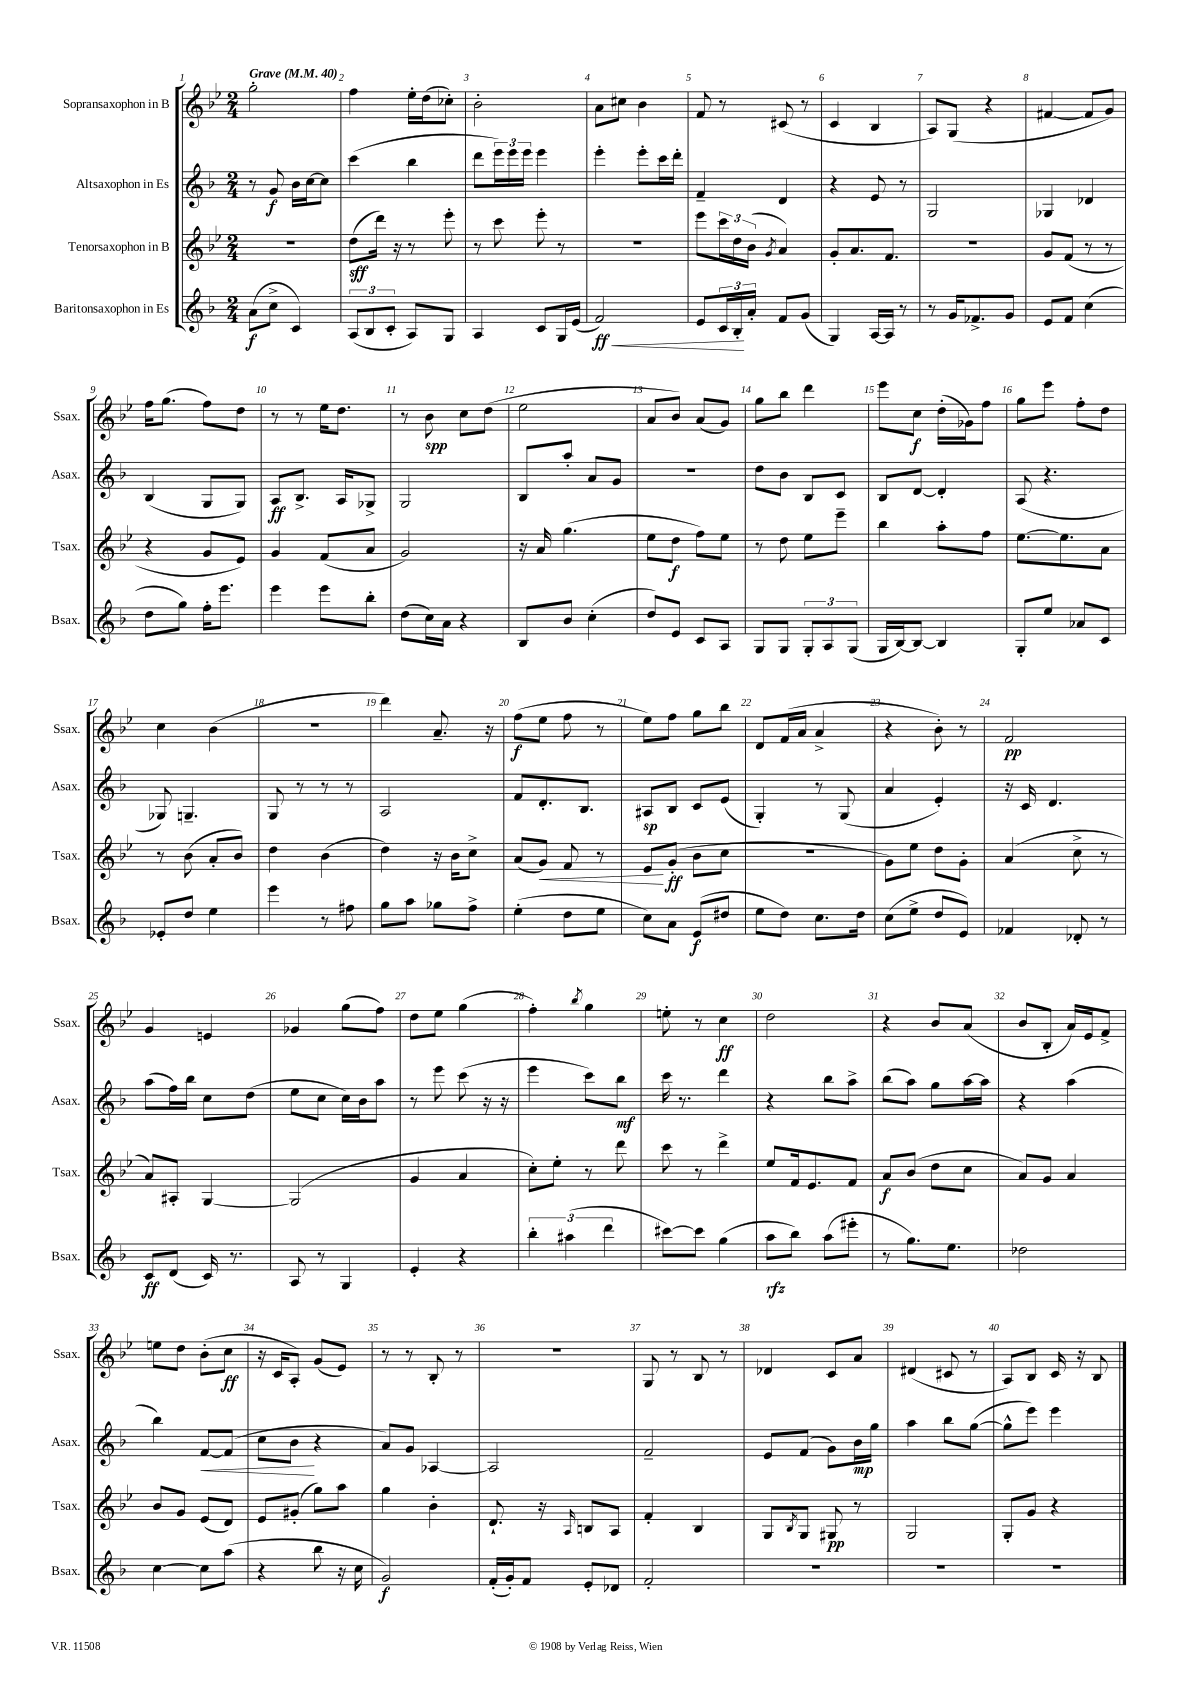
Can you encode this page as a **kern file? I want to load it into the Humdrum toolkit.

**kern	**kern	**kern	**kern
*staff4	*staff3	*staff2	*staff1
*clefG2	*clefG2	*clefG2	*clefG2
*k[b-]	*k[b-e-]	*k[b-]	*k[b-e-]
*M2/4	*M2/4	*M2/4	*M2/4
*MM40	*MM40	*MM40	*MM40
(8a\L	2r	8r	2gg'\
8cc^\J	.	8g/	.
4c/)	.	16b-\LL	.
.	.	[16cc\J	.
.	.	8cc\]J	.
=	=	=	=
(12A/L	(8dd\L	(4ccc\	4ff\
12B-/	.	.	.
.	16ddd\Jk)	.	.
12c'/J	.	.	.
.	16r	.	.
8A/L)	8r	4bb-\	16ee-'\LL
.	.	.	(16dd\J
8G/J	8eee-'\	.	8cc-'\J)
=	=	=	=
4A/	8r	8ddd\L	2b-'\
.	8ccc\	24eee\L)	.
.	.	24eee\	.
.	.	24eee\JJ	.
8c/L	8eee-'\	4eee\	.
16G/L	8r	.	.
(16e/JJ	.	.	.
=	=	=	=
2f/)	2r	4eee'\	8a\L
.	.	.	8cc#\J
.	.	8eee'\L	4b-\
.	.	16ccc\L	.
.	.	16ddd'\JJ	.
=	=	=	=
8e/L	8eee-\L	4f~/	8f/
24c/L	24ccc\L	.	8r
24B-'/	24dd\	.	.
24a'/JJ	(24b-\JJ	.	.
.	8qg/	.	.
8f/L	4a/)	4d/	(8c#/
(8g/J	.	.	8r
=	=	=	=
4G/)	8g'/L	4r	4c/
.	8.a/	.	.
[16A/LL	.	8e/	4B-/
16A/]JJ	8.f/J	.	.
8r	.	8r	.
=	=	=	=
8r	2r	2G/	8A/L)
16g/LK	.	.	(8G/J
8.f-^/	.	.	.
.	.	.	4r
8g/J	.	.	.
=	=	=	=
8e/L	8g/L	4G-/	[4f#/
8f/J	(8f/J	.	.
(4cc\	8r	4d-/	8f#/]L
.	8r	.	8g/J)
=	=	=	=
8dd\L	4r	(4B-/	16ff\LK
.	.	.	(8.gg\J
8gg\J)	.	.	.
16ff'\LK	8g/L	8G/L	8ff\L)
8.eee\J	.	.	.
.	8e-/J)	8G/J)	8dd\J
=	=	=	=
4eee\	4g/	8A/L	8r
.	.	8.B-^/J	8r
8eee\L	(8f/L	.	16ee-\LK
.	.	16A/LK	8.dd\J
8bb-'\J	8a/J	8G-^/J	.
=	=	=	=
(8dd\L	2g/)	2G/	8r
16cc\L)	.	.	8b-\
16a\JJ	.	.	.
4r	.	.	8cc\L
.	.	.	(8dd\J
=	=	=	=
8B-/L	16r	8B-/L	2ee-\
.	16a/	.	.
8b-/J	(4.gg\	8aa'/J	.
(4cc'\	.	8a/L	.
.	.	8g/J	.
=	=	=	=
8dd/L)	8ee-\L	2r	8a/L
8e/J	8dd\J	.	8b-/J)
8c/L	8ff\L)	.	(8a/L
8A/J	8ee-\J	.	8g/J)
=	=	=	=
8G/L	8r	8dd\L	8gg\L
8G/J	8dd\	8b-\J	8bb-\J
12G'/L	8ee-\L	8B-/L	4ddd\
12A/	.	.	.
.	8eee-~\J	8c/J	.
(12G/J	.	.	.
=	=	=	=
16G/LL	4bb-\	8B-/L	8eee-\L
[16B-/J)	.	.	.
8B-/_J	.	[8d/J	8cc\J
4B-/]	8aa'\L	4d'/]	(16dd'\LL
.	.	.	16g-\J)
.	8ff\J	.	8ff\J
=	=	=	=
8G'/L	[8.ee-\L	(8A/	8gg\L
8ee/J	.	4.r	8eee-\J
.	8.ee-\]	.	.
8a-/L	.	.	8ff'\L
8c/J	8a\J	.	8dd\J
=	=	=	=
8e-'/L	8r	8G-/)	4cc\
8dd/J	(8b-\	4.G~/	.
4ee\	8a'/L	.	(4b-\
.	8b-/J)	.	.
=	=	=	=
4eee\	4dd\	8G/	2r
.	.	8r	.
8r	(4b-\	8r	.
8ff#\	.	8r	.
=	=	=	=
8gg\L	4dd\)	2A/	4ddd\)
8aa\J	.	.	.
8gg-\L	16r	.	8.a~/
.	16b-\LK	.	.
8ff^\J	8cc^\J	.	.
.	.	.	16r
=	=	=	=
(4ee'\	(8a/L	8f/L	(8ff\L
.	8g/J)	8.d'/	8ee-\J
8dd\L	8f/	.	8ff\
.	.	8.B-/J	.
8ee\J	8r	.	8r
=	=	=	=
8cc\L)	8e-/L	8A#/L	8ee-\L)
8a\J	(8g'/J	8B-/J	8ff\J
(8e/L	8b-\L	8c/L	8gg\L
8dd#/J	8cc\J	(8e/J	8bb-\J
=	=	=	=
8ee\L	2r	4G'/)	8d/L
8dd\J)	.	.	(16f/L
.	.	.	16a/JJ
8.cc\L	.	8r	4a^/
.	.	(8G/	.
16dd\Jk	.	.	.
=	=	=	=
(8cc\L	8g\L)	4a/	4r
8ee^\J	8ee-\J	.	.
8dd/L	8dd\L	4e'/)	8b-'\)
8e/J)	8g'\J	.	8r
=	=	=	=
4f-/	(4a/	16r	2f/
.	.	16c/	.
.	.	4.d/	.
8d-'/	8cc^\	.	.
8r	8r	.	.
=	=	=	=
8c/L	8a/L)	(8aa\L	4g/
(8d/J	8A#'/J	16ff\L)	.
.	.	16bb-\JJ	.
16c/)	[4G/	8cc\L	4e/
8.r	.	.	.
.	.	(8dd\J	.
=	=	=	=
8A/	(2G/]	8ee\L	4g-/
8r	.	8cc\J	.
4G/	.	16cc\LL)	(8gg\L
.	.	16b-\J	.
.	.	8aa\J	8ff\J)
=	=	=	=
4e'/	4g/	8r	8dd\L
.	.	8eee\	8ee-\J
4r	4a/	(8ccc\	(4gg\
.	.	16r	.
.	.	16r	.
=	=	=	=
6bb-'\	8cc'\L)	4eee\	4ff'\)
.	8ee-'\J	.	.
(6aa#\	.	.	.
.	.	.	8qbb-/
.	8r	8ccc\L)	4gg\
6ddd\	.	.	.
.	8ddd\	8bb-\J	.
=	=	=	=
[8ccc#\L)	8ccc\	16ccc\	8ee'\
.	.	8.r	.
8ccc#\]J	8r	.	8r
(4gg\	4ddd^\	4ddd\	4cc\
=	=	=	=
8aa\L	8ee-/L	4r	2dd\
8bb-\J)	16f/k	.	.
.	8.e-/	.	.
(8aa\L	.	8bb-\L	.
8eee#'\J	8f/J	8aa^\J	.
=	=	=	=
8r	8a/L	(8bb-\L	4r
8.gg\L)	(8b-/J	8aa\J)	.
.	8dd\L	8gg\L	8b-/L
8.ee\J	.	.	.
.	8cc\J	[16aa\L	(8a/J
.	.	16aa\]JJ	.
=	=	=	=
2dd-\	8a/L)	4r	8b-/L
.	8g/J	.	8B-'/J
.	4a/	(4aa\	16a/LL)
.	.	.	16e-/J
.	.	.	8f^/J
=	=	=	=
[4cc\	8b-/L	4bb-\)	8ee\L
.	8g/J	.	8dd\J
8cc\]L	(8e-/L	[8f/L	(8b-'\L
(8aa\J	8d/J)	(8f/]J	8cc\J
=	=	=	=
4r	8e-/L	8cc\L	16r
.	.	.	16c/LK
.	(8g#'/J	8b-\J	8A'/J)
8bb-\	8gg\L)	4r	(8g/L
16r	8aa\J	.	8e-/J)
16cc\	.	.	.
=	=	=	=
2g/)	4gg\	8a/L)	8r
.	.	8g/J	8r
.	4b-'\	[4A-/	8B-'/
.	.	.	8r
=	=	=	=
(16f'/LL	8.d`/	2A-/]	2r
16g'/J)	.	.	.
8f/J	.	.	.
.	16r	.	.
.	16qqA/	.	.
8e'/L	8B/L	.	.
8d-/J	8A/J	.	.
=	=	=	=
2f'/	4f'/	2f~/	8G/
.	.	.	8r
.	4B-/	.	8B-/
.	.	.	8r
=	=	=	=
2r	8G/L	8e/L	4d-/
.	8qB-/	.	.
.	8G/J	(8f/J	.
.	8G#/	8g\L)	8c/L
.	8r	16b-\L	8a/J
.	.	16gg\JJ	.
=	=	=	=
2r	2G/	4aa\	(4d#/
.	.	8bb-\L	8c#/
.	.	([8gg\J	8r
=	=	=	=
2r	8G'/L	8gg^^\]L	8A/L)
.	8g/J	8eee\J)	8B-/J
.	4r	4eee\	16c/
.	.	.	16r
.	.	.	8B-/
==	==	==	==
*-	*-	*-	*-
